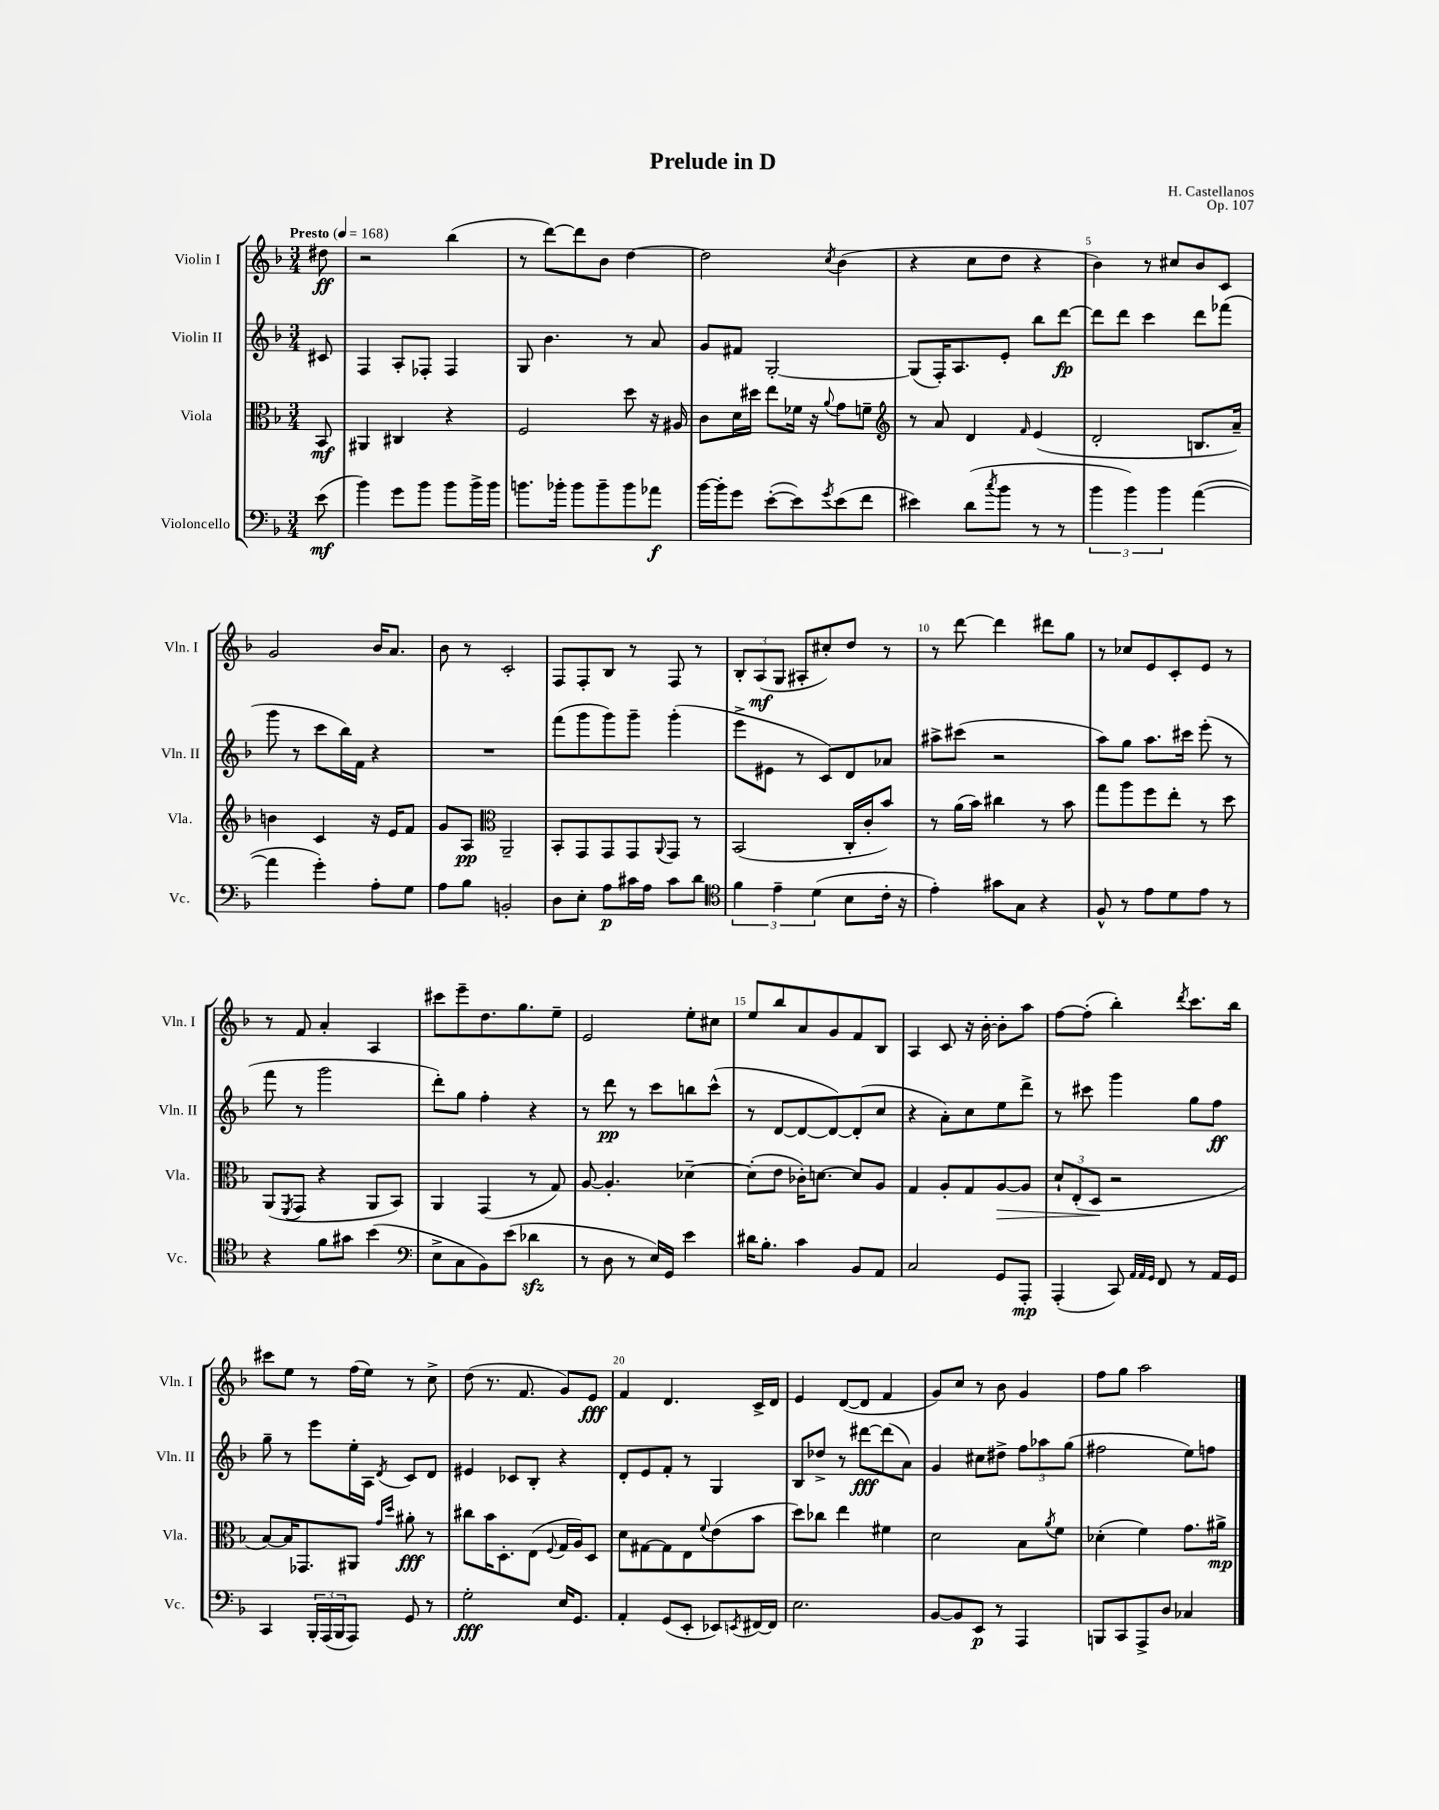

**kern	**dynam	**kern	**dynam	**kern	**dynam	**kern	**dynam
*part4	*part4	*part3	*part3	*part2	*part2	*part1	*part1
*staff4	*staff4	*staff3	*staff3	*staff2	*staff2	*staff1	*staff1
*I"Violoncello	*	*I"Viola	*	*I"Violin II	*	*I"Violin I	*
*I'Vc.	*	*I'Vla.	*	*I'Vln. II	*	*I'Vln. I	*
*clefF4	*	*clefC3	*	*clefG2	*	*clefG2	*
*k[b-]	*	*k[b-]	*	*k[b-]	*	*k[b-]	*
*M3/4	*	*M3/4	*	*M3/4	*	*M3/4	*
*MM168	*	*MM168	*	*MM168	*	*MM168	*
=	=	=	=	=	=	=	=
!	!	!	!	!	!	!LO:TX:a:B:t=Presto	!
(8e\	mf	8BB-/	mf	8c#X/	.	8dd#X\	ff
=1	=1	=1	=1	=1	=1	=1	=1
4b-\)	.	4AA#X/	.	4F/	.	2r	.
8g\L	.	4C#X/	.	8A'/L	.	.	.
8b-\J	.	.	.	8F-X'/J	.	.	.
8b-\L	.	4r	.	4F-/	.	(4bb-\	.
16b-^\L	.	.	.	.	.	.	.
16b-\JJ	.	.	.	.	.	.	.
=2	=2	=2	=2	=2	=2	=2	=2
8.bn\L	.	2F/	.	8G/	.	8r	.
.	.	.	.	4.b-\	.	[8ddd\L)	.
16b-X'\Jk	.	.	.	.	.	.	.
8b-\L	.	.	.	.	.	8ddd\]	.
8b-~\	.	.	.	.	.	8b-\J	.
8b-\	.	8dd\	.	8r	.	[4dd\	.
8a-X\J	f	16r	.	8a/	.	.	.
.	.	16A#X/	.	.	.	.	.
=3	=3	=3	=3	=3	=3	=3	=3
[16b-\LL	.	8c\L	.	8g/L	.	2dd\]	.
16b-'\J]	.	.	.	.	.	.	.
8g\J	.	16d\L	.	8f#X/J	.	.	.
.	.	16dd#X\JJ	.	.	.	.	.
([8e'\L	.	8ee\L	.	[2G'/	.	.	.
8e\])	.	16f-X\Jk	.	.	.	.	.
.	.	16r	.	.	.	.	.
8qg/	.	8qqa/	.	.	.	8qcc/	.
(8e\	.	8g\L	.	.	.	(4b-\	.
8f\J	.	8fn~\J	.	.	.	.	.
=4	=4	=4	=4	=4	=4	=4	=4
*	*	*clefG2	*	*	*	*	*
4e#X\)	.	8r	.	(8G/L]	.	4r	.
.	.	8a/	.	16F'/K)	.	.	.
.	.	.	.	8.A/	.	.	.
(8d\L	.	4d/	.	.	.	8cc\L	.
8qcc/	.	.	.	.	.	.	.
8b-\J	.	.	.	8e'/J	.	8dd\J	.
.	.	16qqf/	.	.	.	.	.
8r	.	(4e/	.	8bb-\L	.	4r	.
8r	.	.	.	[8ddd\J	fp	.	.
=5	=5	=5	=5	=5	=5	=5	=5
6b-\	.	2d'/	.	8ddd\L]	.	4b-\)	.
.	.	.	.	8ddd\J	.	.	.
6b-\)	.	.	.	.	.	.	.
.	.	.	.	4ccc\	.	8r	.
6b-\	.	.	.	.	.	.	.
.	.	.	.	.	.	8cc#X/L	.
([4a\	.	8.Bn/L	.	8ddd\L	.	8b-/	.
.	.	.	.	(8fff-X\J	.	8c/J	.
.	.	16a~/Jk)	.	.	.	.	.
!!LO:LB:g=z
=6	=6	=6	=6	=6	=6	=6	=6
4a\]	.	4bn\	.	8ggg\	.	2g/	.
.	.	.	.	8r	.	.	.
4g'\)	.	4c/	.	8ccc\L	.	.	.
.	.	.	.	16bb-\L)	.	.	.
.	.	.	.	16f\JJ	.	.	.
8A'\L	.	16r	.	4r	.	16b-/KL	.
.	.	16e/KL	.	.	.	8.a/J	.
8G\J	.	8f/J	.	.	.	.	.
=7	=7	=7	=7	=7	=7	=7	=7
8A\L	.	8g/L	.	2.r	.	8b-\	.
8B-\J	.	8A/J	pp	.	.	8r	.
*	*	*clefC3	*	*	*	*	*
2BBn'/	.	2AA~/	.	.	.	2c'/	.
=8	=8	=8	=8	=8	=8	=8	=8
8D\L	.	8BB-'/L	.	(8fff\L	.	8F/L	.
8E'\J	.	8GG/	.	8ggg\	.	8F'/	.
8A\L	p	8GG/	.	8ggg\)	.	8B-/J	.
16c#X\L	.	8GG/	.	8ggg~\J	.	8r	.
16A\JJ	.	.	.	.	.	.	.
.	.	8qqAA/	.	.	.	.	.
8c#\L	.	8GG/J	.	(4ggg'\	.	8F/	.
8d\J	.	8r	.	.	.	8r	.
=9	=9	=9	=9	=9	=9	=9	=9
*clefC4	*	*	*	*	*	*	*
6f\	.	(2BB-/	.	8eee^\L	.	12B-'/L	.
.	.	.	.	.	.	(12A/	mf
.	.	.	.	8e#X\J	.	.	.
6e~\	.	.	.	.	.	12G/J	.
.	.	.	.	8r	.	8A#X'/L	.
(6d\	.	.	.	.	.	.	.
.	.	.	.	8c/L)	.	8cc#X'/)	.
8B-\L	.	16C'/LL	.	8d/	.	8dd/J	.
.	.	16c'/J	.	.	.	.	.
16c'\Jk	.	8b-/J)	.	8a-X/J	.	8r	.
16r	.	.	.	.	.	.	.
=10	=10	=10	=10	=10	=10	=10	=10
4e'\)	.	8r	.	8aa#X^\L	.	8r	.
.	.	(16a\LL	.	(8ccc#X\J	.	[8ddd\	.
.	.	16b-\JJ)	.	.	.	.	.
8g#X\L	.	4cc#X\	.	2r	.	4ddd\]	.
8G\J	.	.	.	.	.	.	.
4r	.	8r	.	.	.	8ddd#X\L	.
.	.	8b-\	.	.	.	8gg\J	.
=11	=11	=11	=11	=11	=11	=11	=11
8F^^/	.	8gg\L	.	8aa\L)	.	8r	.
8r	.	8aa\	.	8gg\J	.	8cc-X/L	.
8e\L	.	8ff\	.	8.aa\L	.	8e/	.
8d\	.	8ee'\J	.	.	.	8c'/	.
.	.	.	.	16ccc#X\Jk	.	.	.
8e\J	.	8r	.	(8eee'\	.	8e/J	.
8r	.	8dd\	.	8r	.	8r	.
!!LO:LB:g=z
=12	=12	=12	=12	=12	=12	=12	=12
4r	.	(8AA/L	.	8fff\	.	8r	.
.	.	8qFF/	.	.	.	.	.
.	.	8GG/J	.	8r	.	8f/	.
8f\L	.	4r	.	2ggg\	.	4a'/	.
8g#X\J	.	.	.	.	.	.	.
(4b-\	.	8AA/L	.	.	.	4A/	.
.	.	8BB-/J)	.	.	.	.	.
=13	=13	=13	=13	=13	=13	=13	=13
*clefF4	*	*	*	*	*	*	*
8E^\L	.	4AA/	.	8ddd'\L)	.	8ccc#X\L	.
8C\	.	.	.	8gg\J	.	8eee~\	.
8BB-\)	.	(4GG/	.	4ff'\	.	8.dd\	.
(8e\J	.	.	.	.	.	.	.
.	.	.	.	.	.	8.gg\	.
4d-Xzz\	.	8r	.	4r	.	.	.
.	.	8G/)	.	.	.	8ee~\J	.
=14	=14	=14	=14	=14	=14	=14	=14
8r	.	[8A/	.	8r	.	2e/	.
8D\	.	4.A'/]	.	8ddd\	pp	.	.
8r	.	.	.	8r	.	.	.
16E/LL)	.	.	.	8ccc\L	.	.	.
16GG/JJ	.	.	.	.	.	.	.
4e\	.	[4d-X~\	.	8bbn\	.	8ee'\L	.
.	.	.	.	(8ccc^^\J	.	8cc#X\J	.
=15	=15	=15	=15	=15	=15	=15	=15
16d#X\KL	.	(8d-'\L]	.	8r	.	8ee/L	.
8.B-'\J	.	.	.	.	.	.	.
.	.	8e\J	.	[8d/L	.	8bb-/	.
4c\	.	16c-X'\KL)	.	8d/_	.	8a/	.
.	.	[8.dn\J	.	.	.	.	.
.	.	.	.	8d/_)	.	8g/	.
8BB-/L	.	8d/L]	.	(8d'/]	.	8f/	.
8AA/J	.	8A/J	.	8cc/J	.	8B-/J	.
=16	=16	=16	=16	=16	=16	=16	=16
2C/	.	4G/	.	4r	.	4A/	.
.	.	8A'/L	.	8a'\L)	.	8c/	.
.	.	8G/	.	8cc\	.	16r	.
.	.	.	.	.	.	[16b-'\	.
!	!	!	!LO:HP:b	!	!	!	!
8GG/L	.	[8A/	>	8ee\	.	8b-'\L]	.
8AAA'/J	mp	8A/J]	.	8ddd^\J	.	8aa\J	.
=17	=17	=17	=17	=17	=17	=17	=17
(4AAA'/	.	12d`/L	.	8r	.	[8ff\L	.
.	.	(12E'/	.	.	.	.	.
.	.	.	.	8ccc#X\	.	(8ff'\J]	.
.	.	12D/J	.	.	.	.	.
8CC/)	.	2r	]	4ggg\	.	4bb-'\)	.
32qqAA/LLL	.	.	.	.	.	.	.
32qqAA/	.	.	.	.	.	.	.
32qqGG/JJJ	.	.	.	.	.	.	.
8FF/	.	.	.	.	.	.	.
.	.	.	.	.	.	8qddd/	.
8r	.	.	.	8gg\L	.	8.ccc\L	.
16AA/LL	.	.	.	8ff\J	ff	.	.
16GG/JJ	.	.	.	.	.	16bb-\Jk	.
!!LO:LB:g=z
=18	=18	=18	=18	=18	=18	=18	=18
4CC/	.	[8B-/L)	.	8gg~\	.	8ccc#X\L	.
.	.	16B-/K]	.	8r	.	8ee\J	.
.	.	8.GG-X/	.	.	.	.	.
24BBB-'/LL	.	.	.	8eee\L	.	8r	.
(24AAA/	.	.	.	.	.	.	.
24BBB-/J	.	.	.	.	.	.	.
8AAA/J)	.	8AA#X/J	.	16ee'\L	.	(16ff\LL	.
.	.	.	.	16A\JJ	.	16ee\JJ)	.
.	.	16qqg/LL	.	.	.	.	.
.	.	16qqdd/JJ	.	8qd/	.	.	.
8GG/	.	8a#X'\	fff	8c/L	.	8r	.
8r	.	8r	.	8d/J	.	8cc^\	.
=19	=19	=19	=19	=19	=19	=19	=19
2G'\	fff	8cc#X\L	.	4e#X/	.	(8dd\	.
.	.	16b-\K	.	.	.	8.r	.
.	.	8.D'\	.	.	.	.	.
.	.	.	.	8c-X/L	.	.	.
.	.	.	.	.	.	8.f/	.
.	.	(8E\J	.	8B-'/J	.	.	.
.	.	8qqF/	.	.	.	.	.
16E/KL	.	16G/LL	.	4r	.	8g/L)	.
8.GG/J	.	16A/J)	.	.	.	.	.
.	.	8D/J	.	.	.	8e/J	fff
=20	=20	=20	=20	=20	=20	=20	=20
4AA'/	.	8d\L	.	8d'/L	.	4f/	.
.	.	[8G#X\	.	8e/	.	.	.
(8GG/L	.	8G#\]	.	8f'/J	.	4.d/	.
8EE'/J	.	8E\	.	8r	.	.	.
.	.	8qqf/	.	.	.	.	.
8EE-X/L)	.	(8e\	.	4G/	.	.	.
8qEEn/	.	.	.	.	.	.	.
[16FF#X/L	.	8b-\J	.	.	.	16c^/LL	.
16FF#/JJ]	.	.	.	.	.	16d/JJ	.
=21	=21	=21	=21	=21	=21	=21	=21
2.E\	.	8dd\L)	.	8B-/L	.	4e/	.
.	.	8cc-X\J	.	8dd-X^/J	.	.	.
.	.	4ee\	.	8r	.	([8d/L	.
.	.	.	.	[8ddd#X\L	fff	8d/J]	.
.	.	4f#X\	.	(8ddd#\]	.	4f/	.
.	.	.	.	8a\J)	.	.	.
=22	=22	=22	=22	=22	=22	=22	=22
[8BB-/L	.	2d\	.	4g/	.	8g/L)	.
8BB-/]	.	.	.	.	.	8cc/J	.
8EE/J	p	.	.	8cc#X\L	.	8r	.
8r	.	.	.	8dd#X^\J	.	8b-\	.
4AAA/	.	8B-\L	.	12ff\L	.	4g/	.
.	.	.	.	12aa-X\	.	.	.
.	.	8qa/	.	.	.	.	.
.	.	8f\J	.	.	.	.	.
.	.	.	.	(12gg\J	.	.	.
=23	=23	=23	=23	=23	=23	=23	=23
8BBBn/L	.	(4d-X'\	.	2ff#X\	.	8ff\L	.
8CC/	.	.	.	.	.	8gg\J	.
8AAA^/	.	4f\)	.	.	.	2aa\	.
8D/J	.	.	.	.	.	.	.
4C-X/	.	8.g\L	.	8ee\L)	.	.	.
.	.	.	.	8ffn\J	.	.	.
.	.	16a#X^\Jk	mp	.	.	.	.
==	==	==	==	==	==	==	==
*-	*-	*-	*-	*-	*-	*-	*-
